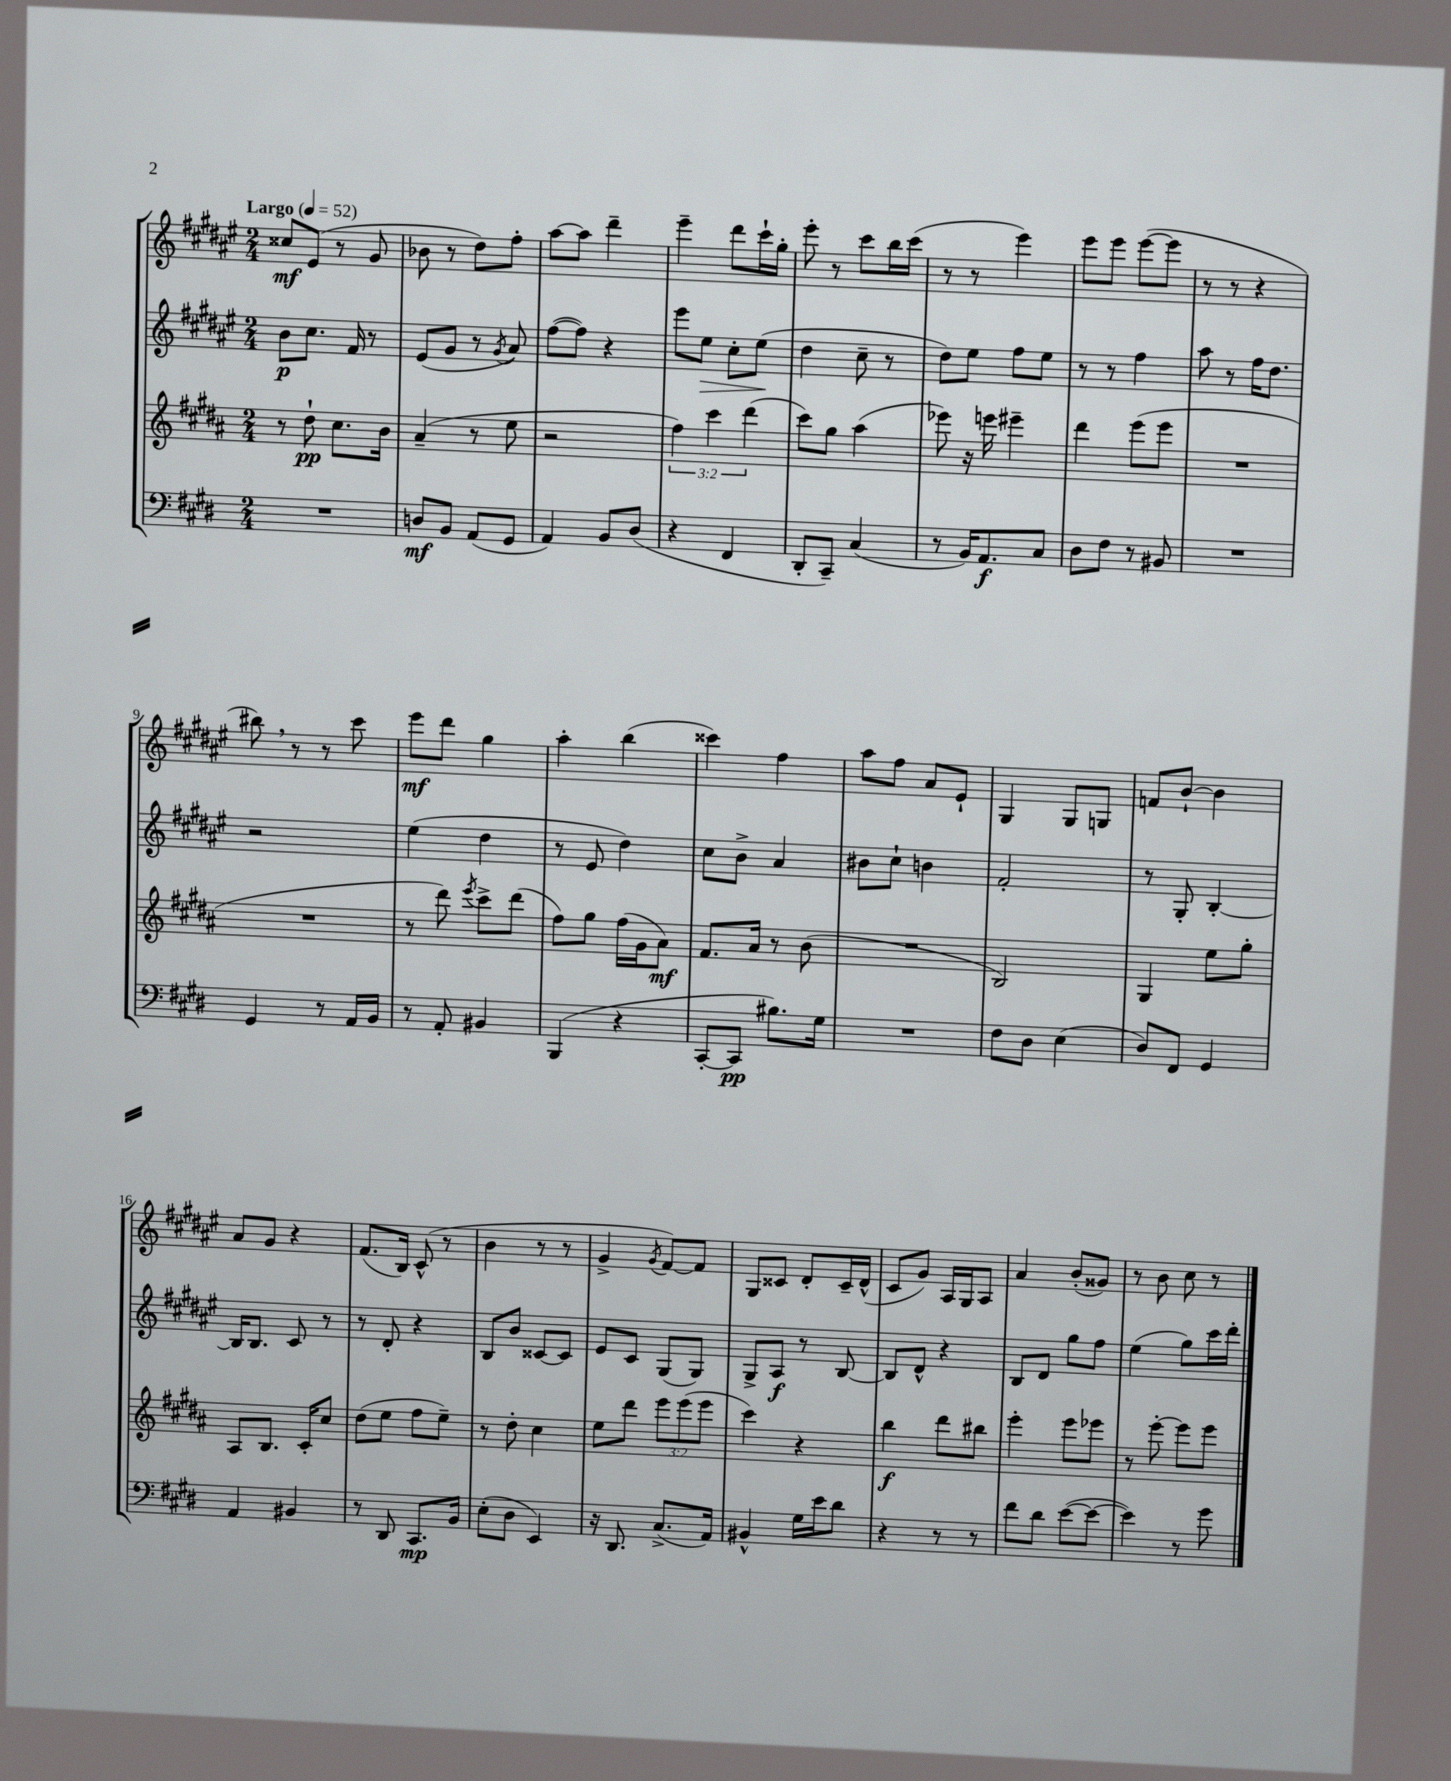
<<
\new StaffGroup <<
\new Staff = "s0" {
    \clef treble \key fis \major \numericTimeSignature \time 2/4 \tempo "Largo" 4 = 52
    cisis''8\mf eis'8( r8 gis'8 |
    bes'8 r8 dis''8) fis''8-. |
    ais''8~ ais''8 dis'''4-- |
    eis'''4-- dis'''8 cis'''16-! gis''16-. |
    eis'''8-. r8 cis'''8 b''16 cis'''16( |
    r8 r8 eis'''4) |
    eis'''8 eis'''8 eis'''8~( eis'''8 |
    r8 r8 r4 |
    bis''8) \breathe r8 r8 cis'''8 |
    eis'''8\mf dis'''8 gis''4 |
    ais''4-. b''4( |
    cisis'''4) fis''4 |
    ais''8 fis''8 ais'8 eis'8-! |
    gis4 gis8 g8 |
    f'8 b'8~-! b'4 |
    ais'8 gis'8 r4 |
    fis'8.( b16) cis'8-^( r8 |
    b'4 r8 r8 |
    gis'4-> \acciaccatura { gis'8 } fis'8~) fis'8 |
    gis8 cisis'8 dis'8-. cisis'16-- dis'16-^( |
    cis'8 gis'8) ais16 gis16 ais8 |
    ais'4 b'8-.( gisis'8) |
    r8 b'8 cis''8 r8 \bar "|." |
}
\new Staff = "s1" {
    \clef treble \key fis \major \numericTimeSignature \time 2/4
    b'8\p cis''8. fis'16 r8 |
    eis'8( gis'8 r8 \acciaccatura { gis'8 } ais'8) |
    fis''8~( fis''8) r4 |
    eis'''8 eis''8\> cis''8-. eis''8\!( |
    dis''4 cis''8-- r8 |
    dis''8) eis''8 fis''8 eis''8 |
    r8 r8 fis''4 |
    ais''8 r8 fis''16 dis''8. |
    r2 |
    eis''4( dis''4 |
    r8 eis'8 dis''4) |
    cis''8 b'8-> ais'4 |
    bis'8 cis''8-! b'4 |
    fis'2-. |
    r8 gis8-. b4~-. |
    b16 b8. cis'8 r8 |
    r8 dis'8-. r4 |
    b8 b'8 cisis'8~ cisis'8 |
    eis'8 cis'8 gis8( gis8) |
    gis8-> ais8\f r8 b8~ |
    b8 dis'8-^ r4 |
    b8 dis'8 gis''8 fis''8 |
    eis''4( gis''8) cis'''16 dis'''16-. \bar "|." |
}
\new Staff = "s2" {
    \clef treble \key b \major \numericTimeSignature \time 2/4 \override Staff.TupletNumber.text = #tuplet-number::calc-fraction-text
    r8 dis''8-!\pp cis''8. b'16 |
    ais'4--( r8 e''8 |
    r2 |
    \tuplet 3/2 { fis''4) cis'''4 dis'''4( } |
    cis'''8) gis''8 ais''4( |
    ees'''8) r16 e'''16 eis'''4-- |
    dis'''4 e'''8( e'''8 |
    R2 |
    R2 |
    r8 dis'''8) \acciaccatura { e'''8 } cis'''8-> dis'''8( |
    fis''8) gis''8 fis''16( gis'16 ais'8\mf) |
    fis'8. ais'16 r8 b'8( |
    R2 |
    b2) |
    gis4 e''8 gis''8-. |
    ais8 b8. cis'16-. cis''8 |
    dis''8( e''8 fis''8 e''8--) |
    r8 dis''8-. cis''4 |
    e''8 dis'''8 \tuplet 3/2 { e'''8 e'''8( e'''8 } |
    cis'''4) r4 |
    b''4\f dis'''8 bis''8 |
    e'''4-. e'''8 ees'''8 |
    r8 e'''8~-. e'''8 e'''8 \bar "|." |
}
\new Staff = "s3" {
    \clef bass \key e \major \numericTimeSignature \time 2/4
    R2 |
    d8\mf b,8 a,8( gis,8 |
    a,4) b,8 dis8( |
    r4 fis,4 |
    dis,8-. cis,8--) cis4( |
    r8 b,16) a,8.\f cis8 |
    dis8 fis8 r8 bis,8 |
    R2 |
    gis,4 r8 a,16 b,16 |
    r8 a,8-. bis,4 |
    b,,4( r4 |
    cis,8~-. cis,8\pp bis8.) gis16 |
    R2 |
    fis8 dis8 e4( |
    dis8) fis,8 gis,4 |
    a,4 bis,4 |
    r8 dis,8 cis,8.\mp b,16 |
    e8-.( dis8 e,4) |
    r16 dis,8. cis8.->( a,16) |
    bis,4-^ gis16 e'16 dis'8 |
    r4 r8 r8 |
    fis'8 dis'8 e'8~( e'8~ |
    e'4) r8 gis'8 \bar "|." |
}
>>
>>
